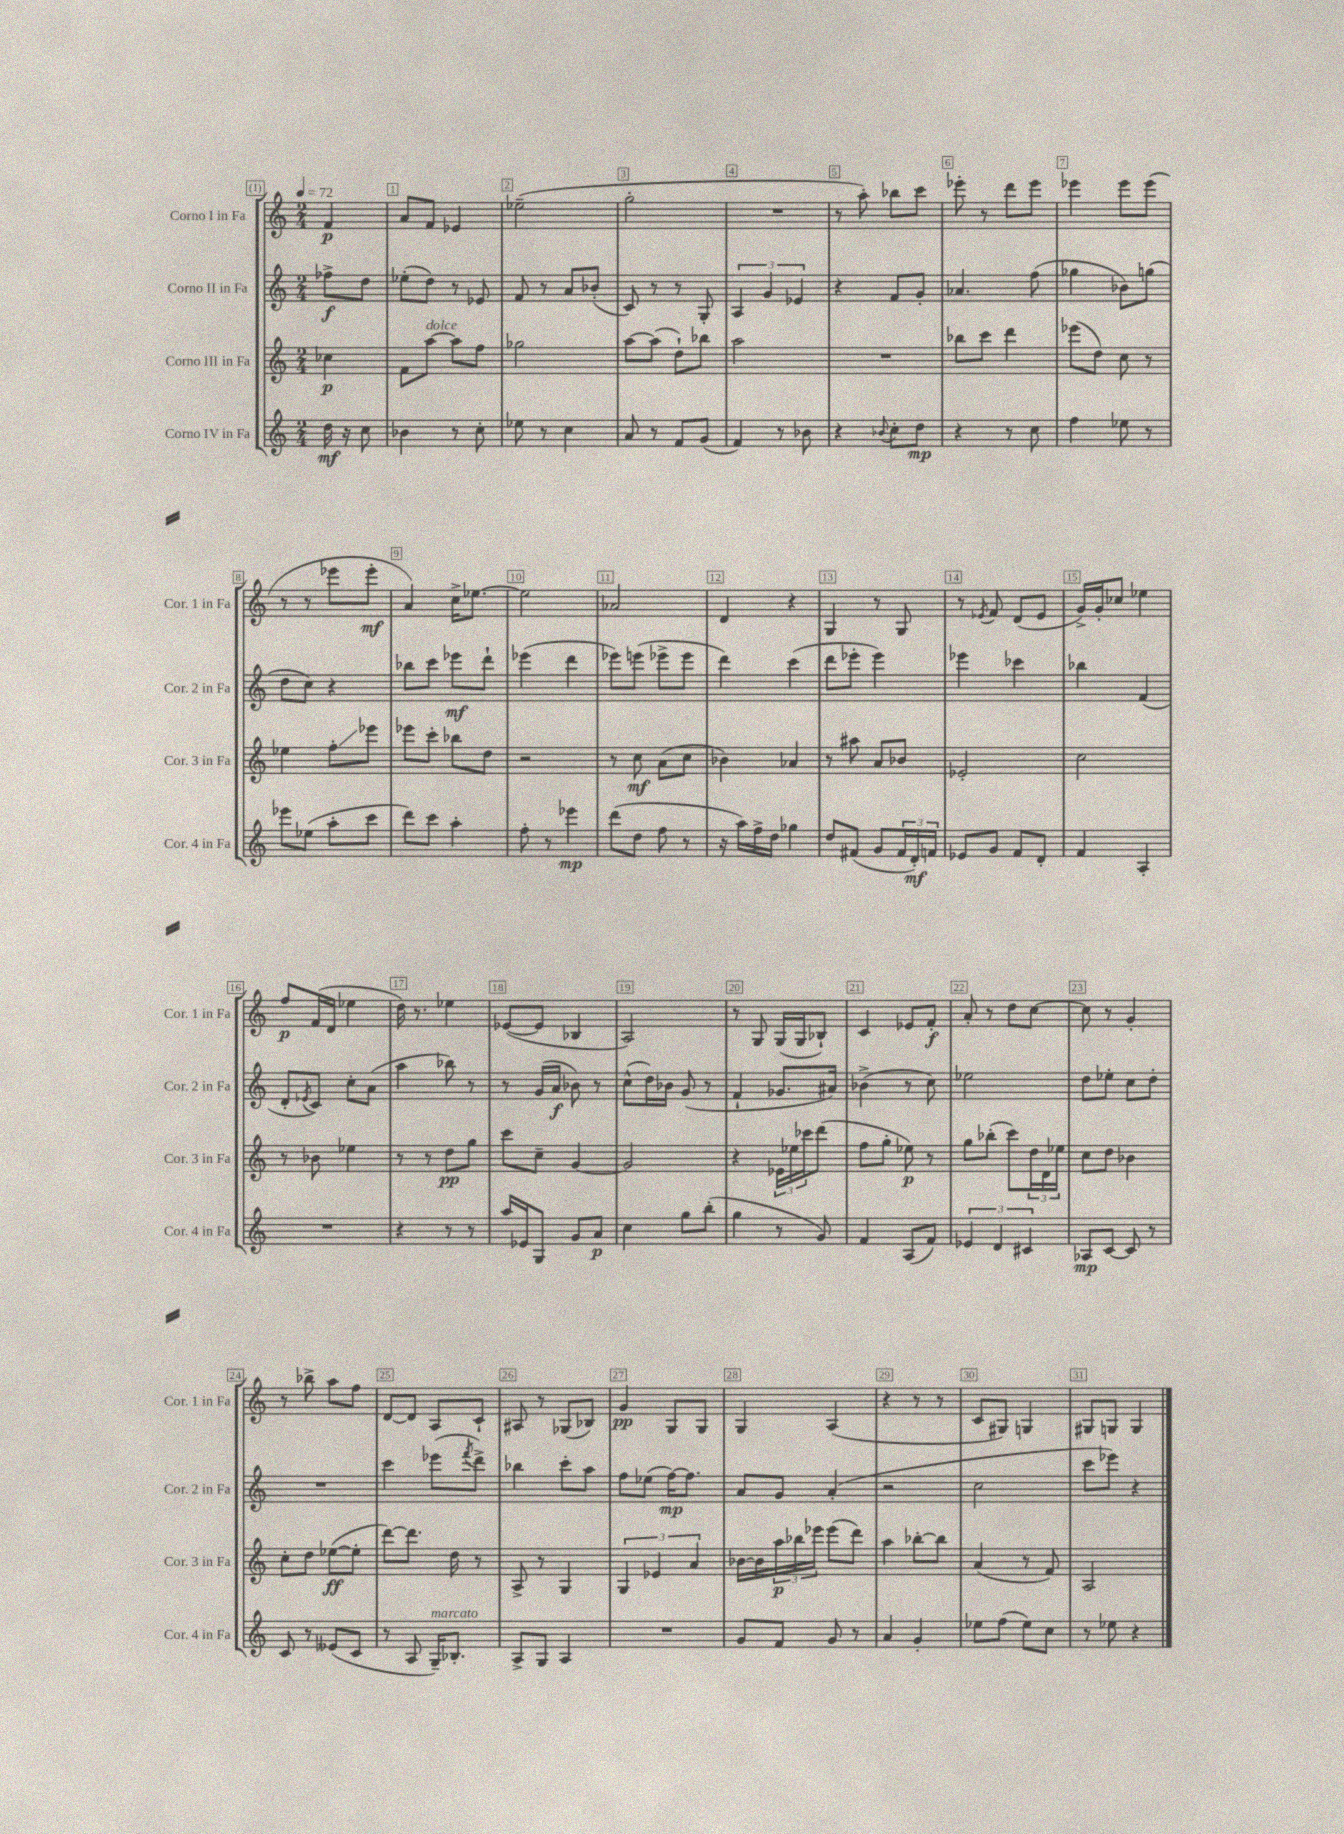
<<
\new StaffGroup <<
\new Staff = "s0" \with { instrumentName = "Corno I in Fa" shortInstrumentName = "Cor. 1 in Fa" } {
    \clef treble \key c \major \numericTimeSignature \time 2/4 \partial 4 \tempo 4 = 72
    f'4\p |
    a'8 f'8 ees'4 |
    ees''2--( |
    g''2-. |
    R2 |
    r8 a''8-.) bes''8 c'''8 |
    ees'''8-. r8 d'''8 ees'''8 |
    ees'''4 ees'''8 ees'''8( |
    r8 r8 ees'''8 ees'''8-.\mf |
    a'4) c''16-> ees''8.~ |
    ees''2 |
    aes'2 |
    d'4 r4 |
    g4 r8 g8 |
    r8 \acciaccatura { ees'8 } f'8 d'8( ees'8 |
    g'16->) g'16-. ces''8 ees''4 |
    f''8\p f'16( d'16 ees''4 |
    d''16) r8. ees''4 |
    ees'8~( ees'8 bes4 |
    a2) |
    r8 g8 g16( g16 bes8-!) |
    c'4 ees'8 f'8-.\f |
    a'8-. r8 d''8 c''8~ |
    c''8 r8 g'4-. |
    r8 bes''8-> a''8 f''8 |
    d'8~ d'8 a8 c'8-! |
    ais8 r8 ges8( bes8) |
    g'4\pp g8 g8 |
    g4 a4( |
    r4 r8 r8 |
    c'8 gis8) g4 |
    gis8 g8 g4 \bar "|." |
}
\new Staff = "s1" \with { instrumentName = "Corno II in Fa" shortInstrumentName = "Cor. 2 in Fa" } {
    \clef treble \key c \major \numericTimeSignature \time 2/4 \partial 4
    fes''8->\f d''8 |
    ees''8-.( d''8) r8 ees'8 |
    f'8 r8 a'8 bes'8-.( |
    c'8) r8 r8 g8-. |
    \tuplet 3/2 { a4 g'4 ees'4 } |
    r4 f'8 g'8-. |
    aes'4. f''8( |
    ges''4 bes'8) g''8( |
    d''8 c''8) r4 |
    bes''8 c'''8 ees'''8\mf d'''8-! |
    ees'''4( d'''4 |
    ees'''8) e'''8( ees'''8-> ees'''8 |
    d'''4) c'''4( |
    d'''8 ees'''8-. ees'''4) |
    ees'''4 ces'''4 |
    bes''4 f'4( |
    d'8-. \acciaccatura { ees'8 } c'8) c''8-. a'8( |
    a''4 bes''8) r8 |
    r8 g'16( a'16\f bes'8) r8 |
    c''8-^( d''16) bes'16 g'8( r8 |
    f'4-! ges'8. ais'16) |
    bes'4->( r8 c''8) |
    ees''2 |
    d''8 ees''8-. c''8 d''8-. |
    R2 |
    c'''4 ees'''8( \acciaccatura { f'''8 } d'''8->) |
    bes''4 c'''8-. a''8 |
    f''8 ees''8( f''16~\mp) f''8. |
    a'8 g'8 a'4-.( |
    r2 |
    c''2 |
    c'''8 ees'''8) r4 \bar "|." |
}
\new Staff = "s2" \with { instrumentName = "Corno III in Fa" shortInstrumentName = "Cor. 3 in Fa" } {
    \clef treble \key c \major \numericTimeSignature \time 2/4 \partial 4
    ces''4\p |
    f'8 a''8~^\markup { \italic "dolce" } a''8 f''8 |
    ges''2 |
    a''8~ a''8( d''8-!) bes''8 |
    a''2 |
    R2 |
    bes''8 c'''8 d'''4 |
    ees'''8( d''8) c''8 r8 |
    ees''4 f''8-.\glissando ees'''8 |
    ees'''8 c'''8-. bes''8 d''8 |
    r2 |
    r8 c''8\mf a'8( c''8 |
    bes'4) aes'4 |
    r8 ais''8 a'8 bes'8 |
    ees'2-. |
    c''2 |
    r8 bes'8 ees''4 |
    r8 r8 d''8\pp g''8 |
    c'''8 c''8-- g'4~ |
    g'2 |
    r4 \tuplet 3/2 { ees'16 ees''16 ces'''16 } d'''8( |
    f''8 g''8-. ees''8\p) r8 |
    g''8 bes''8-.( c'''8) \tuplet 3/2 { d''16 d'16 ees''16 } |
    c''8 d''8 bes'4 |
    c''8-. d''8 ees''8~\ff( ees''8-. |
    d'''8~) d'''8. d''16 r8 |
    a8-> r8 g4 |
    \tuplet 3/2 { g4 ees'4 a'4 } |
    bes'16~ bes'16 \tuplet 3/2 { a''16\p bes''16 ees'''16 } ees'''8( d'''8) |
    a''4 bes''8~-. bes''8 |
    a'4( r8 f'8) |
    a2 \bar "|." |
}
\new Staff = "s3" \with { instrumentName = "Corno IV in Fa" shortInstrumentName = "Cor. 4 in Fa" } {
    \clef treble \key c \major \numericTimeSignature \time 2/4 \partial 4
    d''16\mf r16 c''8 |
    bes'4 r8 c''8-. |
    ees''8 r8 c''4 |
    a'8 r8 f'8 g'8( |
    f'4) r8 bes'8 |
    r4 \appoggiatura { bes'8 } c''8-. d''8\mp |
    r4 r8 c''8 |
    f''4 ees''8 r8 |
    ees'''8 ees''8( a''8-. c'''8 |
    d'''8) c'''8 a''4-. |
    f''8-. r8 ees'''4\mp |
    d'''8( d''8 f''8 r8 |
    r16 a''16) f''16-> d''16 ges''4 |
    d''8 fis'8( g'8 \tuplet 3/2 { fis'16 d'16-.\mf) f'16 } |
    ees'8 g'8 f'8 d'8-. |
    f'4 a4-. |
    R2 |
    r4 r8 r8 |
    a''16 ees'16 g8 g'8 a'8\p |
    c''4 g''8 b''8-.( |
    g''4 r8 g'8) |
    f'4 a8( f'8) |
    \tuplet 3/2 { ees'4 d'4 cis'4 } |
    aes8\mp c'8~ c'8 r8 |
    c'8 r8 eeses'8( c'8 |
    r8 a8 g16--^\markup { \italic "marcato" }) bes8.-. |
    a8-> g8 a4 |
    R2 |
    g'8 f'8 g'8 r8 |
    a'4 g'4-. |
    ees''8 f''8( ees''8) c''8 |
    r8 ees''8 r4 \bar "|." |
}
>>
>>
\layout { \context { \Score \override BarNumber.break-visibility = ##(#f #t #t) barNumberVisibility = #all-bar-numbers-visible \override BarNumber.stencil = #(make-stencil-boxer 0.1 0.3 ly:text-interface::print) } }
